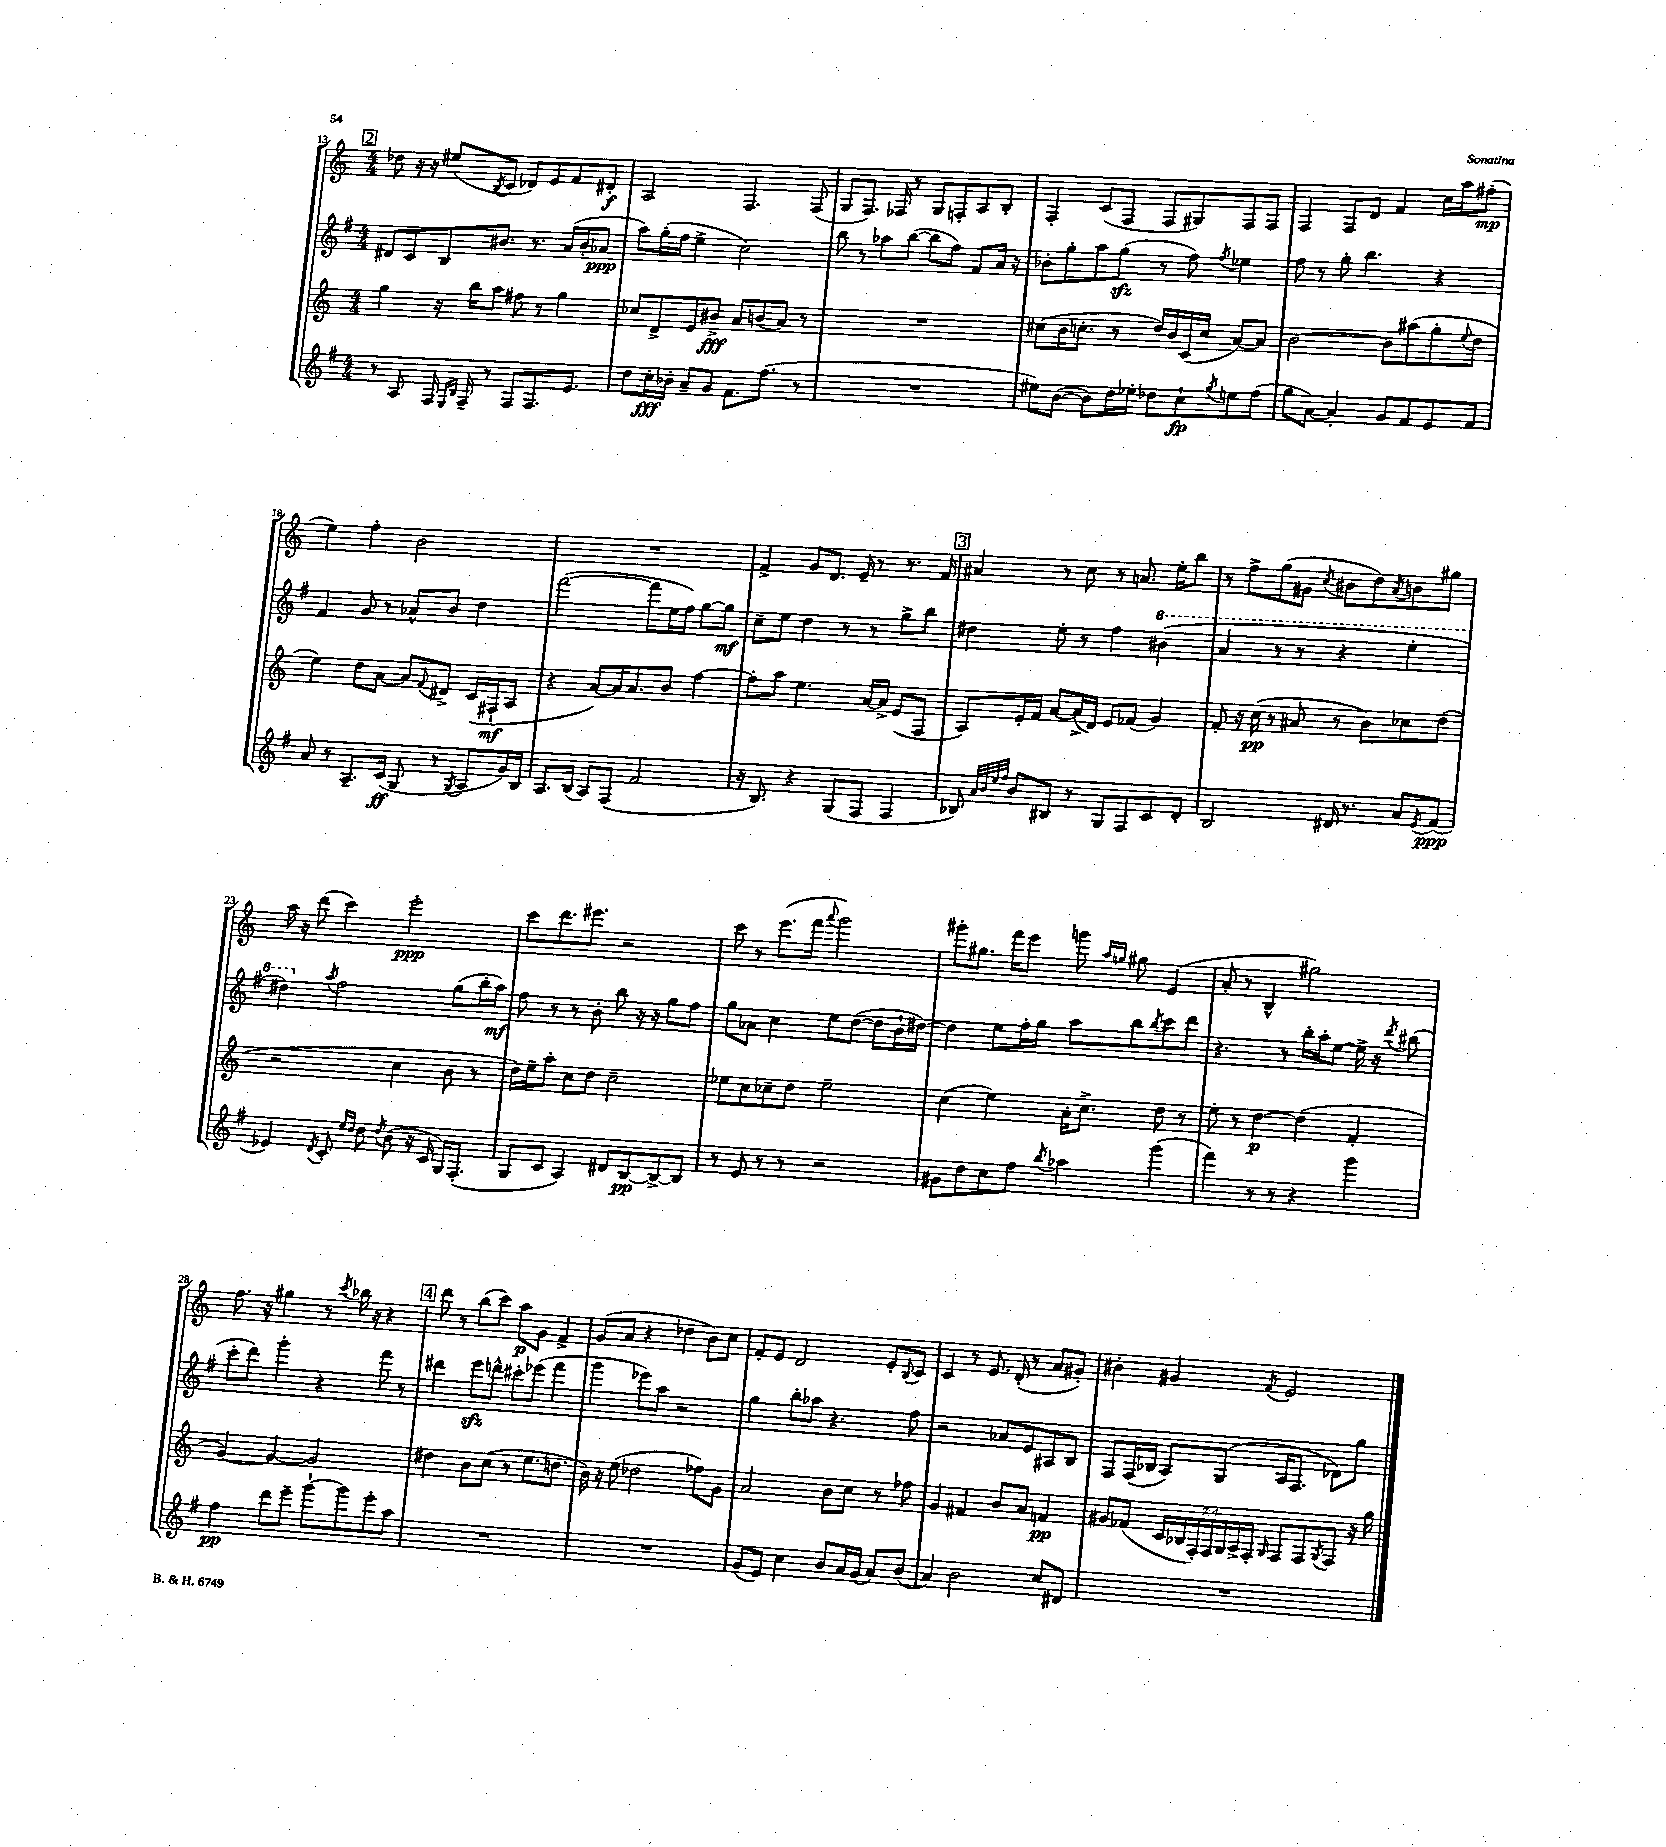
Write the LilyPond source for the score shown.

<<
\new StaffGroup <<
\new Staff = "s0" {
    \clef treble \key c \major \numericTimeSignature \time 4/4
    \mark \markup { \box "2" } des''8 r16 r16 eis''8( \acciaccatura { b8 } c'8 des'8) e'8 f'8 dis'8-.\f |
    a2 f4. f8( |
    g8 f8.) fes16 r8 g8 f8-. a8 b8-. |
    f4-. c'8( f8 f8 gis8) f8 f8 |
    f4 f8 d'8 f'4 c''16 a''16 fis''8-.\mp( |
    e''4) f''4-. b'2 |
    R1 |
    f'4-> g'8 d'8. e'16-- r8 r8. f'16 |
    \mark \markup { \box "3" } ais'4 r8 c''8 r8 a'8. e''16-. b''8 |
    r8 f''8-> g''8( gis'8 \acciaccatura { c''8 } bis'8 d''8) \acciaccatura { a'8 } b'8 gis''8 |
    a''16 r16 d'''8( c'''4) e'''2-.\ppp |
    c'''8 d'''8. eis'''8. r2 |
    c'''8 r8 e'''8.( f'''16 \appoggiatura { a'''8 } g'''2) |
    gis'''8-. gis''8. f'''16 e'''8 g'''8 \grace { a''16 g''16 } gis''8 e'4( |
    a'8-. r8 b4-^ gis''2) |
    f''8. r16 gis''4 r8 \acciaccatura { c'''8 } bes''16 r16 r4 |
    \mark \markup { \box "4" } d'''8 r8 b''8( c'''8) a''8\p g'8 f'4-> |
    g'8( a'8 r4 des''4 b'8) c''8 |
    f'8-. e'8 d'2 e'8-. \appoggiatura { b8 } c'8 |
    c'4 r8 e'8. d'16-.( r8 a'8 gis'8-.) |
    bis'4-. gis'4 \acciaccatura { f'8 } e'2 \bar "|." |
}
\new Staff = "s1" {
    \clef treble \key g \major \numericTimeSignature \time 4/4
    \mark \markup { \box "2" } dis'8 c'8 b8 bis'8. r8. a'16( bis'16-. aes'8\ppp |
    a''8) g''16-.( fis''16 e''4-> c''2) |
    b''8 r8 aes''8 b''8~( b''8 fis''8) fis'8 a'16 r16 |
    bes'8-. g''8-. a''8 g''8\sfz( r8 fis''8) \acciaccatura { fis''8 } ees''4 |
    fis''8 r8 g''8-. b''4. r4 |
    fis'4 g'8 r8 aes'8-^ b'8 d''4 |
    fis'''2~( fis'''8 e''16 fis''16) g''8~ g''8\mf |
    c''8-- e''8 d''4 r8 r8 g''8-> b''8 |
    \mark \markup { \box "3" } dis''4 e''8-. r8 fis''4 \ottava #1 bis''4( |
    a''4 r8 r8 r4 e'''4-. |
    dis'''4) \ottava #0 \acciaccatura { a''8 } fis''2 g''8( b''16-. a''16\mf) |
    fis''8 r8 r8 b'8-. b''8 r16 r16 g''8 fis''8 |
    g''8 aes'8 c''4 e''8 d''8~( d''8 b'16-! dis''16~) |
    dis''4 e''8 fis''16-. g''16 a''8 b''8 \acciaccatura { b''8 } c'''8 d'''8 |
    r4. r8 b''16-. a''16-. e''8~ e''16-> r16 \acciaccatura { d'''8 } bis''8( |
    c'''8-. d'''8) g'''4-. r4 fis'''8 r8 |
    \mark \markup { \box "4" } dis'''4 e'''8\sfz d'''8-^ cis'''8-. ees'''8( fis'''4 |
    g'''4 ees'''8) a''8 r2 |
    g''4 b''8-. aes''8 r4. fis''8 |
    r2 aes'8 e'8 ais8 b8 |
    fis8 fis16( bes16 a8) g8( a16 fis8. des'8) g''8 \bar "|." |
}
\new Staff = "s2" {
    \clef treble \key c \major \numericTimeSignature \time 4/4 \override Staff.TupletNumber.text = #tuplet-number::calc-fraction-text
    \mark \markup { \box "2" } g''4 r16 b''16 a''8 fis''8 r8 g''4 |
    ces''8 d'8-> e'8 bis'8->\fff a'8 b'8( a'8) r8 |
    R1 |
    cis''8( b'16 c''8.-. r8 d''16) b'16 c'16( c''16 a'8~) a'8 |
    b'2~ b'8 ais''8( g''8-. \appoggiatura { e''8 } d''8 |
    e''4) d''8 a'8~ a'8 \appoggiatura { f'8 } dis'8-> c'16( fis16-!\mf a8 |
    r4 a'8~) a'16 a'8. b'8 f''4~ |
    f''8-. a''8 e''4. a'16~ a'16-> e'8( f8 |
    \mark \markup { \box "3" } a8) e'16-. f'16 a'8~ a'16->( d'16) e'8 fes'8( g'4) |
    f'8-. r16 c''16\pp( r8 ais'8 r8 b'8) ces''8 d''8( |
    r2 c''4 b'8 r8 |
    d''16) e''16-- a''8-. c''8 d''8 c''2-- |
    ees''8 c''8 ces''8-- d''8 ees''2-- |
    c''4( e''4) a'16-. c''8.-> d''8 r8 |
    e''8-. r8 d''4~\p d''4( f'4-. |
    g'4~) g'4~ g'2 |
    \mark \markup { \box "4" } dis''4 b'8 c''8( r8 e''8. d''8. |
    b'16) r16 e''8( des''2 fes''8) g'8 |
    a'2 b'8 c''8 r8 fes''8 |
    g'4 fis'4 b'8 a'8 f'4\pp |
    gis'8 fes'8( \tuplet 7/4 { c'16 bes16 f16-.) f16 g16 a16-> f16-. } \grace { g16 } f8 f8 \acciaccatura { g8 } f8 r16 g''16 \bar "|." |
}
\new Staff = "s3" {
    \clef treble \key g \major \numericTimeSignature \time 4/4
    \mark \markup { \box "2" } r8 a8 fis16 \grace { e16 b16 } fis16-- r8 fis8 fis8. e'8. |
    d''8 c''16-.\fff bes'16-. a'8-- g'8 fis'8. fis''8.( r8 |
    R1 |
    eis''8) b'8~( b'8) d''16 ees''16-. des''8 c''8-!\fp \acciaccatura { g''8 } e''8 fis''8( |
    g''8 a'8~) a'4-. g'8 fis'8 e'8 fis'8 |
    a'8 r8 a8.-- c'16\ff( g8 r8 \acciaccatura { g8 } a8 g'16) b16 |
    a8. b16( a8) fis8( fis'2 |
    r16 b8.) r4 g8( fis8 fis4 |
    \mark \markup { \box "3" } bes8) \grace { a'32 b'32 e''32 fis''32 } b'8 bis8 r8 g8 fis8 c'8 d'8-. |
    b2 dis'16 r8. a'8 \acciaccatura { e'8 } fis'8\ppp( |
    ees'4) \acciaccatura { d'8 } c'8-. \grace { e''16 d''16 } d''8 \acciaccatura { d''8 } b'8( r16 c'16 g16) fis8.-.( |
    g8 c'8 a4) dis'8 b8~\pp b8~-> b8 |
    r8 e'8 r8 r8 r2 |
    gis'8 d''8 c''8 fis''8 \acciaccatura { b''8 } aes''4 g'''4( |
    fis'''4) r8 r8 r4 g'''4 |
    fis''4\pp d'''8 e'''8-- g'''8~-! g'''8 e'''8-. a''8 |
    \mark \markup { \box "4" } R1 |
    R1 |
    g'8( e'8) c''4 b'8 a'16 g'16( a'8) b'8( |
    a'4) b'2 c''8 dis'8 |
    R1 \bar "|." |
}
>>
>>
\layout { \context { \Score currentBarNumber = #13 } }
